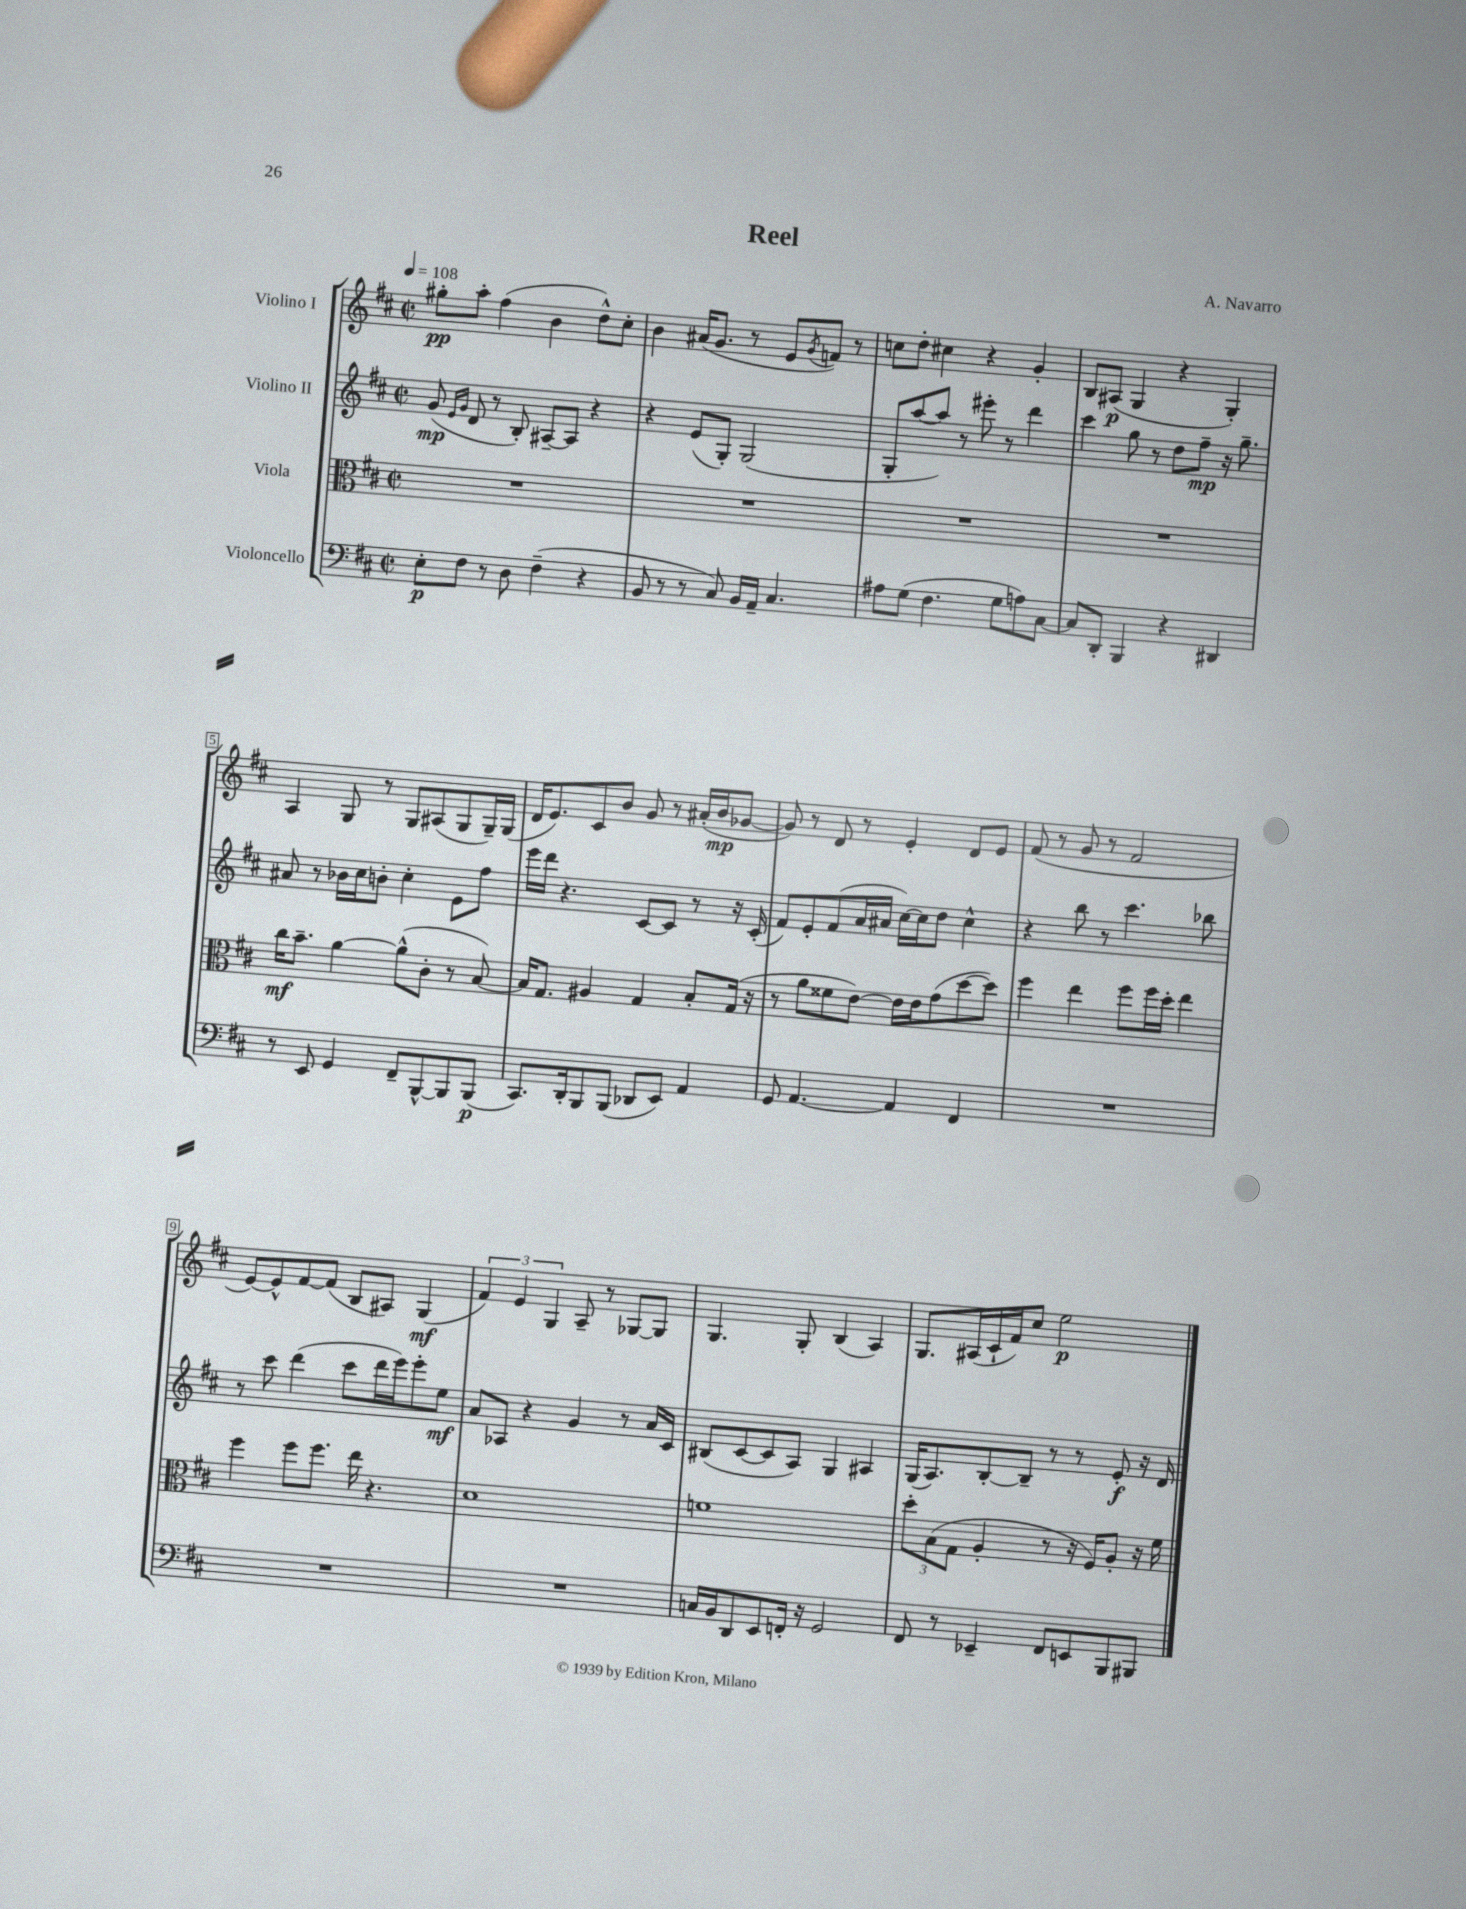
\header { title = "Reel" composer = "A. Navarro" }
<<
\new StaffGroup <<
\new Staff = "s0" \with { instrumentName = "Violino I" } {
    \clef treble \key d \major \defaultTimeSignature \time 2/2 \tempo 4 = 108
    gis''8-.\pp a''8-. fis''4( b'4 d''8-^) cis''8-. |
    b'4 ais'16( g'8. r8 e'8 \acciaccatura { g'8 } f'8) r8 |
    c''8 d''8-. cis''4 r4 g'4-. |
    b8 ais8\p( g4 r4 g4-.) |
    a4 g8 r8 g8 ais8( g8 g16--) g16( |
    d'16 e'8.) cis'8 b'8 g'8 r8 ais'16-.( b'16\mp ges'8~ |
    ges'8) r8 d'8 r8 e'4-. d'8 e'8 |
    fis'8( r8 g'8 r8 fis'2 |
    e'8~) e'8-^ fis'8~ fis'8( b8 ais8) g4\mf( |
    \tuplet 3/2 { fis'4) e'4 g4 } a8-- r8 ges8~ ges8 |
    g4. g8-. b4( a4) |
    g8. ais16( cis'16-! fis'16) cis''8 e''2\p \bar "|." |
}
\new Staff = "s1" \with { instrumentName = "Violino II" } {
    \clef treble \key d \major \defaultTimeSignature \time 2/2
    g'8\mp( \grace { e'16 g'16 } d'8 r8 b8-.) ais8~-- ais8 r4 |
    r4 e'8( g8-.) g2( |
    g8-. a''8~ a''8) r8 eis'''8-. r8 d'''4 |
    cis'''4 g''8 r8 d''8 fis''8--\mp r16 g''8.-- |
    ais'8 r8 bes'16 cis''16 b'8-. cis''4-. e'8 fis''8 |
    e'''16 d'''16 r4. cis'8~ cis'8 r8 r16 cis'16-.( |
    fis'8) e'8-. fis'8( a'16 ais'16 cis''16~) cis''16 d''8 cis''4-^ |
    r4 b''8 r8 cis'''4. bes''8 |
    r8 cis'''8 d'''4( cis'''8 d'''16 e'''16) e'''8-. e''8\mf |
    a'8 aes8 r4 g'4 r8 a'16 cis'16 |
    bis8( cis'8~ cis'8 a8) g4 ais4 |
    g16( a8.) b8~-. b8-- r8 r8 e'8-.\f r16 d'16 \bar "|." |
}
\new Staff = "s2" \with { instrumentName = "Viola" } {
    \clef alto \key d \major \defaultTimeSignature \time 2/2
    R1 |
    R1 |
    R1 |
    R1 |
    cis''16\mf b'8.-- a'4~ a'8-^( cis'8-. r8 b8~) |
    b16 g8. ais4 g4 b8-. g16( r16 |
    r8 a'8 fisis'8 e'8~) e'16 e'16 g'8( d''8~ d''8) |
    fis''4 e''4 fis''8 fis''16 d''16-. e''4 |
    fis''4 fis''8 fis''8. e''16 r4. |
    d'1 |
    f'1 |
    \tuplet 3/2 { d''8-. b8( g8 } a4-. r8 r16 fis16) a8-. r16 fis'16 \bar "|." |
}
\new Staff = "s3" \with { instrumentName = "Violoncello" } {
    \clef bass \key d \major \defaultTimeSignature \time 2/2
    e8-.\p fis8 r8 d8 fis4--( r4 |
    b,8 r8 r8 cis8) b,16 a,16-- cis4. |
    ais8 g8( fis4. g8 a8) cis8~ |
    cis8 d,8-. b,,4 r4 dis,4 |
    r8 e,8 g,4 fis,8-- b,,8~-^ b,,8 b,,8\p( |
    cis,8.) d,16-. b,,8 b,,8( des,8 e,8) a,4 |
    g,8 a,4.~ a,4 fis,4 |
    R1 |
    R1 |
    R1 |
    c16 b,16 d,8 e,8 f,16-. r16 g,2 |
    fis,8 r8 ees,4-- fis,8 e,8 b,,8 bis,,8 \bar "|." |
}
>>
>>
\layout { \context { \Score \override BarNumber.stencil = #(make-stencil-boxer 0.1 0.3 ly:text-interface::print) } }
